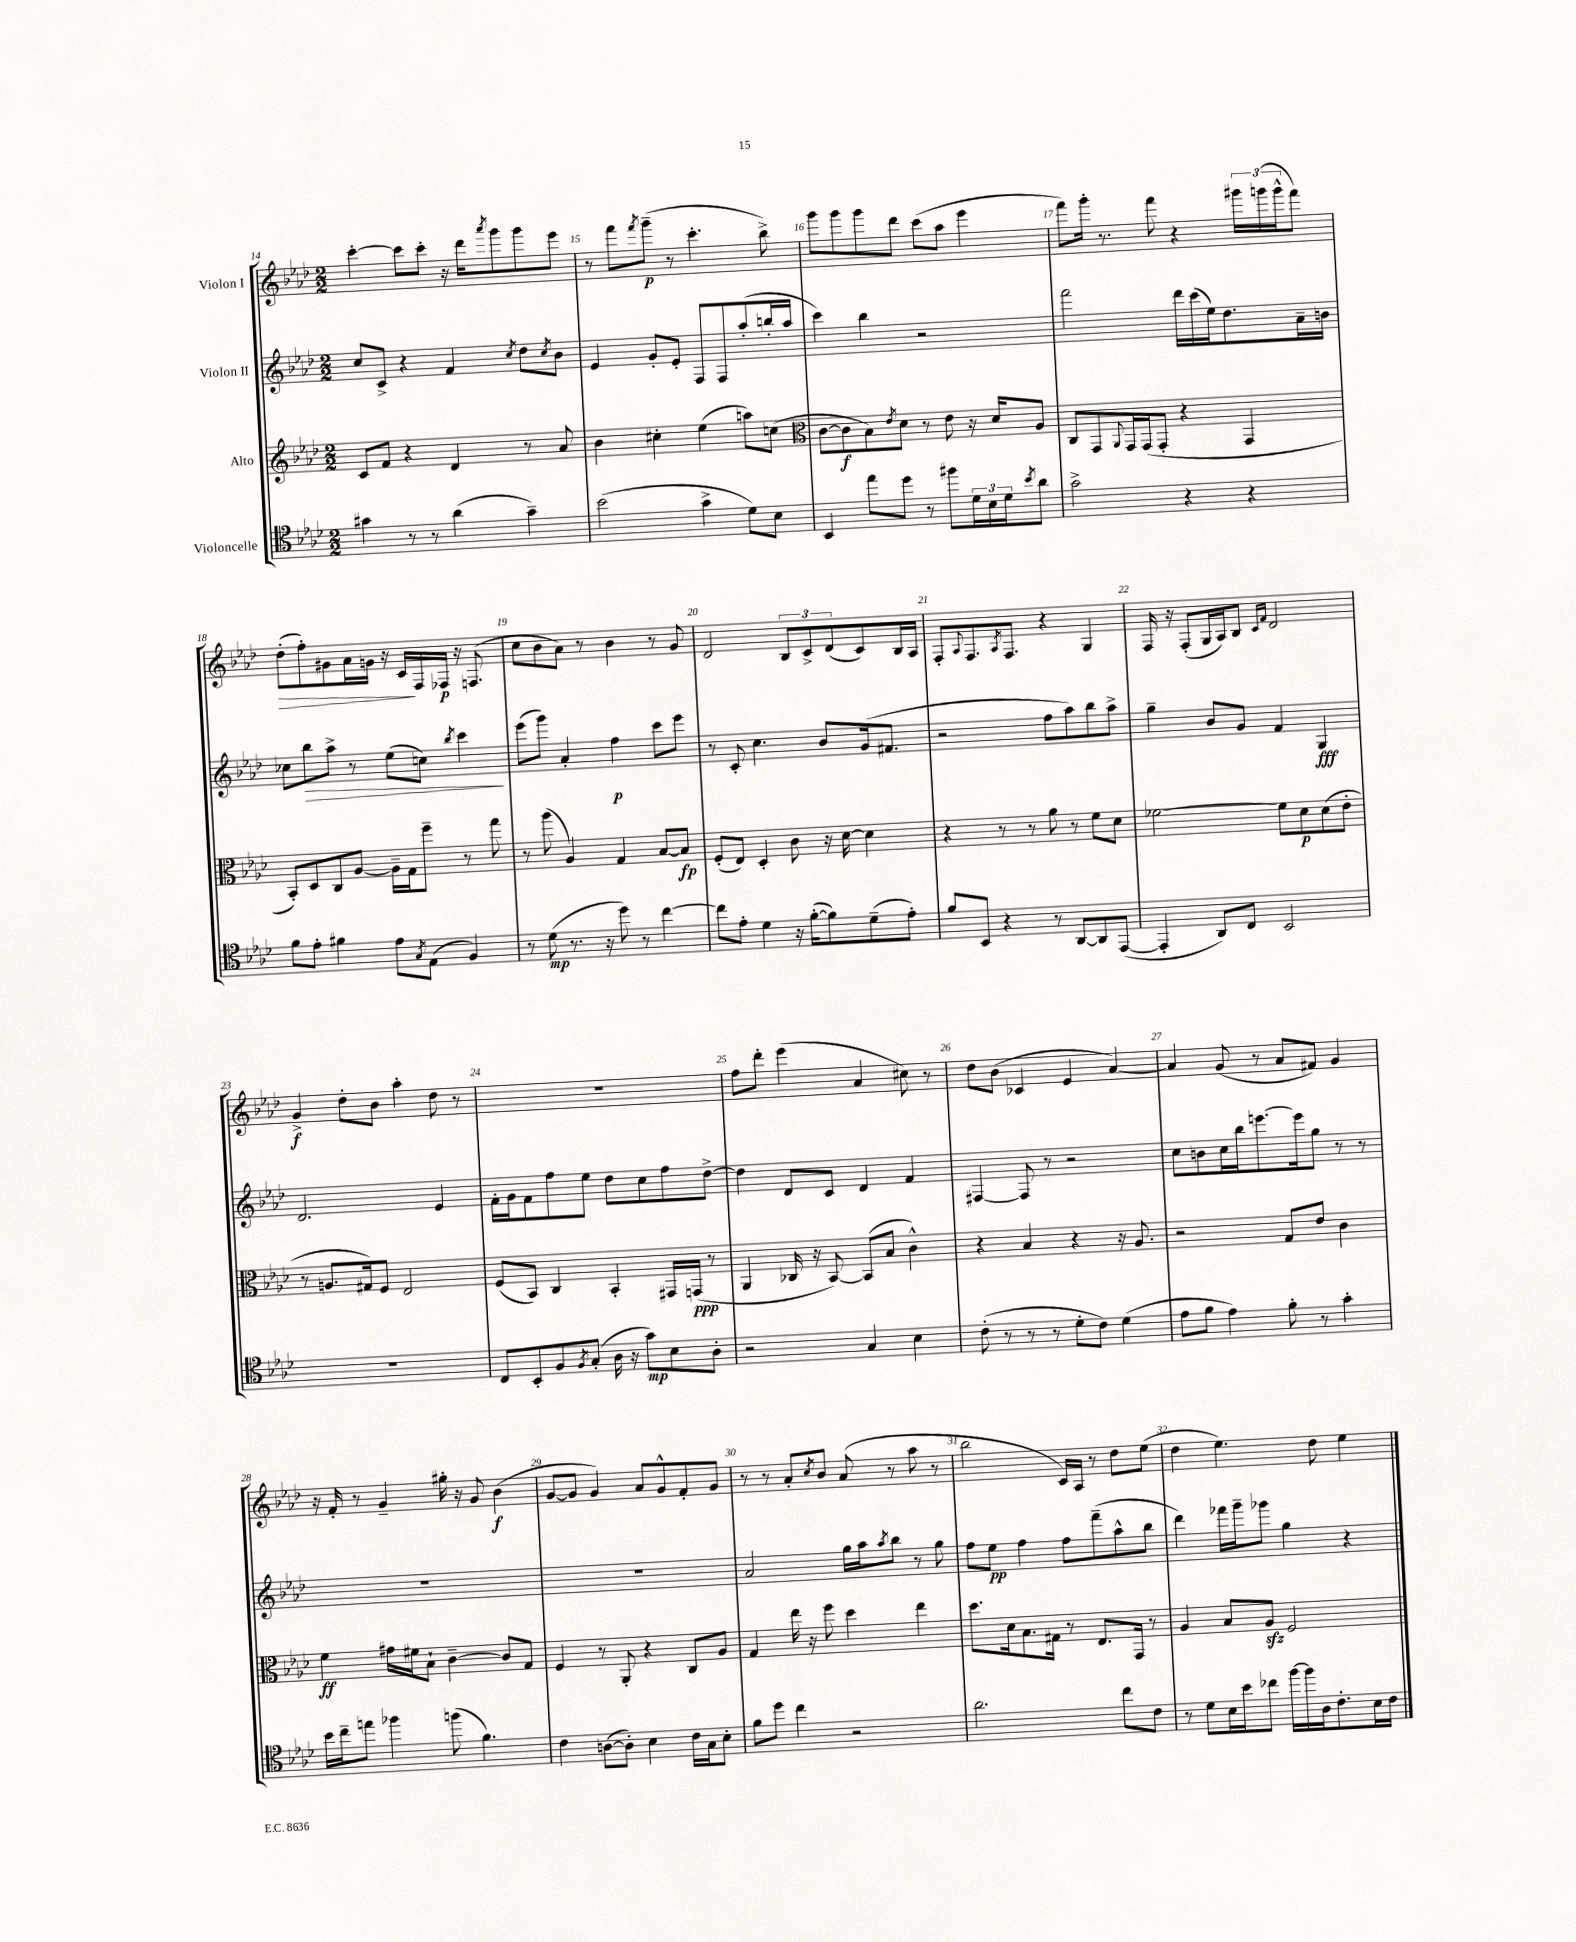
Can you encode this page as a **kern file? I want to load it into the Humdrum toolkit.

**kern	**dynam	**kern	**dynam	**kern	**dynam	**kern	**dynam
*part4	*part4	*part3	*part3	*part2	*part2	*part1	*part1
*staff4	*staff4	*staff3	*staff3	*staff2	*staff2	*staff1	*staff1
*I"Violoncelle	*	*I"Alto	*	*I"Violon II	*	*I"Violon I	*
*clefC4	*	*clefG2	*	*clefG2	*	*clefG2	*
*k[b-e-a-d-]	*	*k[b-e-a-d-]	*	*k[b-e-a-d-]	*	*k[b-e-a-d-]	*
*M2/2	*	*M2/2	*	*M2/2	*	*M2/2	*
=14	=14	=14	=14	=14	=14	=14	=14
4g#X\	.	8c/L	.	8cc/L	.	[4ccc'\	.
.	.	8f/J	.	8c^/J	.	.	.
8r	.	4r	.	4r	.	8ccc\L]	.
8r	.	.	.	.	.	8ccc'\J	.
(4a-\	.	4d-/	.	4f/	.	16r	.
.	.	.	.	.	.	16ddd-\KL	.
.	.	.	.	.	.	8qaaa-/	.
.	.	.	.	.	.	8ggg\	.
.	.	.	.	8qcc/	.	.	.
4g#~\)	.	8r	.	8dd-\L	.	8ggg\	.
.	.	.	.	8qcc/	.	.	.
.	.	8a-/	.	8b-\J	.	8eee-\J	.
=15	=15	=15	=15	=15	=15	=15	=15
(2b-\	.	4b-\	.	4e-/	.	8r	.
.	.	.	.	.	.	8fff\L	.
.	.	.	.	.	.	8qfff/	.
.	.	4cc#X'\	.	8g'/L	.	(8ggg~\J	p
.	.	.	.	8e-'/J	.	8r	.
4g^\	.	(4ee-\	.	8F/L	.	4.ccc'\	.
.	.	.	.	8F/	.	.	.
8d-\L)	.	8aan\L)	.	(8aa-'/	.	.	.
8B-\J	.	(8ccn\J	.	16bbn'/L	.	8bb-^\)	.
.	.	.	.	16aa-/JJ	.	.	.
=16	=16	=16	=16	=16	=16	=16	=16
*	*	*clefC3	*	*	*	*	*
4BB-/	.	[8c\L	.	4ccc\)	.	8ggg\L	.
.	.	8c\]	f	.	.	8ggg\	.
8ee-\L	.	8B-\)	.	4bb-\	.	8ggg\	.
.	.	8qe-/	.	.	.	.	.
8dd-\J	.	8d-\J	.	.	.	8ddd-\J	.
8r	.	8r	.	2r	.	(8ccc\L	.
8ff#X\L	.	8e-\	.	.	.	8aa-\J	.
24d-\L	.	16r	.	.	.	4eee-\	.
24B-\	.	.	.	.	.	.	.
.	.	16d-/KL	.	.	.	.	.
24d-\J	.	.	.	.	.	.	.
8qb-/	.	.	.	.	.	.	.
8a-\J	.	8A-/J	.	.	.	.	.
=17	=17	=17	=17	=17	=17	=17	=17
2g^\	.	8C/L	.	2fff\	.	8fff\L)	.
.	.	8GG/	.	.	.	16ggg'\Jk	.
.	.	.	.	.	.	8.r	.
.	.	8qqAA-/	.	.	.	.	.
.	.	16GG/L	.	.	.	.	.
.	.	(16GG/J	.	.	.	.	.
.	.	8GG'/J	.	.	.	8fff\	.
4r	.	4r	.	16ddd-\LL	.	4r	.
.	.	.	.	(16ccc\	.	.	.
.	.	.	.	16ee-\J)	.	.	.
.	.	.	.	8.dd-\	.	.	.
4r	.	4GG/	.	.	.	24ggg#X\LL	.
.	.	.	.	.	.	(24gggn\	.
.	.	.	.	.	.	24ggg^^\J	.
.	.	.	.	16a-~\L	.	8fff\J)	.
.	.	.	.	16bn\JJ	.	.	.
!!LO:LB:g=z
=18	=18	=18	=18	=18	=18	=18	=18
!	!	!	!	!	!	!	!LO:HP:b
8f\L	.	8BB-'/L)	.	8cc-X\L	.	(8dd-'\L	>
!	!	!	!	!	!LO:HP:b	!	!
8e-'\J	.	8D-/	.	8bb-\	>	8ff'\)	.
4f#X\	.	8C/	.	8aa-^\J	.	8g#X\	.
.	.	[8A-/J	.	8r	.	16a-\L	.
.	.	.	.	.	.	16gn\JJ	.
8e-\L	.	16A-~\LL]	.	(8ee-\L	.	16r	.
.	.	16G\J	.	.	.	16c/LL	.
8qG/	.	.	.	.	.	.	.
(8E-\J	.	8ff~\J	.	8ccn\J)	.	16F/	]
.	.	.	.	.	.	16F-X/JJ	p
.	.	.	.	8qbb-/	.	.	.
4F/)	.	8r	.	4ccc\	.	16r	.
.	.	.	.	.	.	(8.Fn/	.
.	.	8gg\	.	.	.	.	.
.	.	.	.	.	]	.	.
=19	=19	=19	=19	=19	=19	=19	=19
8r	.	8r	.	(8eee-\L	.	8cc\L	.
(8d-\	mp	(8aa-\	.	8ggg\J)	.	8b-\	.
8.r	.	4A-/)	.	4a-'/	.	8a-\J)	.
.	.	.	.	.	.	8r	.
16r	.	.	.	.	.	.	.
8dd-\)	.	4G/	.	4ff\	p	4b-\	.
8r	.	.	.	.	.	.	.
[4cc\	.	[8B-/L	.	8ccc\L	.	8r	.
.	.	8B-/J]	fp	8eee-\J	.	8g/	.
=20	=20	=20	=20	=20	=20	=20	=20
8cc\L]	.	(8F'/L	.	8r	.	2d-/	.
8e-'\J	.	8E-/J)	.	8c'/	.	.	.
4d-\	.	4D-'/	.	4.cc\	.	.	.
16r	.	8c\	.	.	.	12B-/L	.
([16f'\KL	.	.	.	.	.	.	.
.	.	.	.	.	.	12c^/	.
8f\])	.	16r	.	8b-/L	.	.	.
.	.	.	.	.	.	(12d-/	.
.	.	[16d-\	.	.	.	.	.
(8d-~\	.	4d-\]	.	(16g/k	.	8c/)	.
.	.	.	.	8.f#X/J	.	.	.
8e-'\J)	.	.	.	.	.	16B-/L	.
.	.	.	.	.	.	16A-/JJ	.
=21	=21	=21	=21	=21	=21	=21	=21
8f/L	.	4r	.	2r	.	8F'/L	.
.	.	.	.	.	.	8qqA-/	.
8BB-/J	.	.	.	.	.	8.F/	.
4r	.	8r	.	.	.	.	.
.	.	.	.	.	.	8qA-/	.
.	.	.	.	.	.	8.F/J	.
.	.	8r	.	.	.	.	.
8r	.	8a-\	.	8ff\L	.	4r	.
[8AA-/L	.	8r	.	8aa-\)	.	.	.
8AA-/]	.	8f\L	.	8bb-\	.	4G/	.
([8EE-/J	.	8d-\J	.	8aa-^\J	.	.	.
=22	=22	=22	=22	=22	=22	=22	=22
4EE-'/]	.	[2f-X\	.	4gg~\	.	16F/	.
.	.	.	.	.	.	16r	.
.	.	.	.	.	.	(8F'/L	.
8AA-/L)	.	.	.	8b-/L	.	16G/L	.
.	.	.	.	.	.	16A-/J)	.
8C/J	.	.	.	8g/J	.	8B-/J	.
.	.	.	.	.	.	16qqc/LL	.
.	.	.	.	.	.	16qqf/JJ	.
2BB-/	.	8f-\L]	.	4f/	.	2d-/	.
.	.	8d-\	p	.	.	.	.
.	.	(8d-\	.	4G/	fff	.	.
.	.	8e-'\J	.	.	.	.	.
!!LO:LB:g=z
=23	=23	=23	=23	=23	=23	=23	=23
1r	.	8r	.	2.d-/	.	4g^/	f
.	.	8.An/L	.	.	.	.	.
.	.	.	.	.	.	8dd-'\L	.
.	.	16G#X/k)	.	.	.	.	.
.	.	8F/J	.	.	.	8b-\J	.
.	.	2E-/	.	.	.	4aa-'\	.
.	.	.	.	4e-/	.	8dd-\	.
.	.	.	.	.	.	8r	.
=24	=24	=24	=24	=24	=24	=24	=24
8C/L	.	(8F/L	.	16f'\LL	.	1r	.
.	.	.	.	16g\J	.	.	.
8BB-'/	.	8BB-/J)	.	8f\	.	.	.
8F/	.	4C/	.	8ff\	.	.	.
8qF/	.	.	.	.	.	.	.
(8G'/J	.	.	.	8ee-\J	.	.	.
16A-\	.	4BB-'/	.	8dd-\L	.	.	.
16r	.	.	.	.	.	.	.
8g\L)	mp	.	.	8cc\	.	.	.
8B-\	.	16GG#X/LL	.	8ff\	.	.	.
.	.	(16GGn/JJ	ppp	.	.	.	.
8A-'\J	.	8r	.	[8dd-^\J	.	.	.
=25	=25	=25	=25	=25	=25	=25	=25
2r	.	4AA-/	.	4dd-\]	.	8ff\L	.
.	.	.	.	.	.	8ddd-'\J	.
.	.	16C-X/	.	8d-/L	.	(4eee-\	.
.	.	16r	.	.	.	.	.
.	.	[8BB-/)	.	8c/J	.	.	.
4G/	.	(8BB-/L]	.	4d-/	.	4a-/	.
.	.	8B-/J	.	.	.	.	.
4B-\	.	4c^^\)	.	4f/	.	8cc#X\)	.
.	.	.	.	.	.	8r	.
=26	=26	=26	=26	=26	=26	=26	=26
(8c'\	.	4r	.	[4F#X/	.	8dd-\L	.
8r	.	.	.	.	.	(8b-\J	.
8r	.	4B-/	.	8F#/]	.	4c-X/	.
8r	.	.	.	8r	.	.	.
8d-'\L	.	4r	.	2r	.	4e-/	.
8c\J)	.	.	.	.	.	.	.
(4d-\	.	16r	.	.	.	[4a-/)	.
.	.	8.A-/	.	.	.	.	.
=27	=27	=27	=27	=27	=27	=27	=27
8e-\L	.	2r	.	8cc\L	.	4a-/]	.
8f\J	.	.	.	8bn\	.	.	.
4e-\)	.	.	.	16cc\L	.	(8g/	.
.	.	.	.	16bb-\J	.	.	.
.	.	.	.	[8.eeen\	.	8r	.
8f'\	.	8G/L	.	.	.	8a-/L	.
.	.	.	.	16eee\k]	.	.	.
8r	.	8e-/J	.	8gg\J	.	8f#X/J)	.
4g'\	.	4c\	.	8r	.	4g/	.
.	.	.	.	8r	.	.	.
!!LO:LB:g=z
=28	=28	=28	=28	=28	=28	=28	=28
16b-\LL	.	4f\	ff	1r	.	16r	.
16cc~\J	.	.	.	.	.	16f'/	.
8een\J	.	.	.	.	.	8r	.
4ff-X\	.	16g#X\LL	.	.	.	4g~/	.
.	.	16f#X\J	.	.	.	.	.
.	.	8B-`\J	.	.	.	.	.
(8ffn\	.	[4c~\	.	.	.	16gg#X'\	.
.	.	.	.	.	.	16r	.
4.f\)	.	.	.	.	.	8g/	.
.	.	8c/L]	.	.	.	(4b-\	f
.	.	8G/J	.	.	.	.	.
=29	=29	=29	=29	=29	=29	=29	=29
4c\	.	4F/	.	1r	.	[8g/L	.
.	.	.	.	.	.	8g/J]	.
([8An\L	.	8r	.	.	.	4g/)	.
8A'\J])	.	8AA-'/	.	.	.	.	.
4B-\	.	4r	.	.	.	8a-/L	.
.	.	.	.	.	.	8g^^/	.
16c\LL	.	8C/L	.	.	.	8f'/	.
16G\J	.	.	.	.	.	.	.
8B-'\J	.	8A-/J	.	.	.	8g/J	.
=30	=30	=30	=30	=30	=30	=30	=30
8f\L	.	4G/	.	2a-/	.	8r	.
8dd-\J	.	.	.	.	.	8r	.
4cc\	.	16ee-\	.	.	.	8a-'/L	.
.	.	16r	.	.	.	.	.
.	.	.	.	.	.	8qcc/	.
.	.	8ff\	.	.	.	8b-/J	.
2r	.	4dd-\	.	16gg\LL	.	(8a-/	.
.	.	.	.	16aa-\J	.	.	.
.	.	.	.	8qaa-/	.	.	.
.	.	.	.	8bb-\J	.	8r	.
.	.	4ee-\	.	8r	.	8aa-\	.
.	.	.	.	8gg\	.	8r	.
=31	=31	=31	=31	=31	=31	=31	=31
2.a-\	.	8.dd-\L	.	8ff\L	.	2bb-\	.
.	.	.	.	8ee-\J	pp	.	.
.	.	16d-\k	.	.	.	.	.
.	.	8.B-\	.	4ff\	.	.	.
.	.	16G#X\Jk	.	.	.	.	.
.	.	8r	.	8ff\L	.	16c/LL)	.
.	.	.	.	.	.	16A-/JJ	.
.	.	8.E-/L	.	(8fff~\	.	8r	.
8cc\L	.	.	.	8aa-^^\	.	8dd-\L	.
.	.	16GG/Jk	.	.	.	.	.
8c\J	.	8r	.	8bb-\J	.	(8ee-\J	.
=32	=32	=32	=32	=32	=32	=32	=32
8r	.	4A-/	.	4ddd-\)	.	4dd-\	.
8d-\L	.	.	.	.	.	.	.
16B-\L	.	8B-/L	.	16fff-X\LL	.	4.ee-\)	.
16b-\J	.	.	.	16ggg~\J	.	.	.
8cc-X\J	.	8A-zz/J	.	8ggg-X\J	.	.	.
[16ff\LL	.	2F/	.	4gg\	.	.	.
16ff\]	.	.	.	.	.	.	.
16A-\J	.	.	.	.	.	8dd-\	.
8.c'\	.	.	.	.	.	.	.
.	.	.	.	4r	.	4ee-\	.
16B-\L	.	.	.	.	.	.	.
16c\JJ	.	.	.	.	.	.	.
==	==	==	==	==	==	==	==
*-	*-	*-	*-	*-	*-	*-	*-
